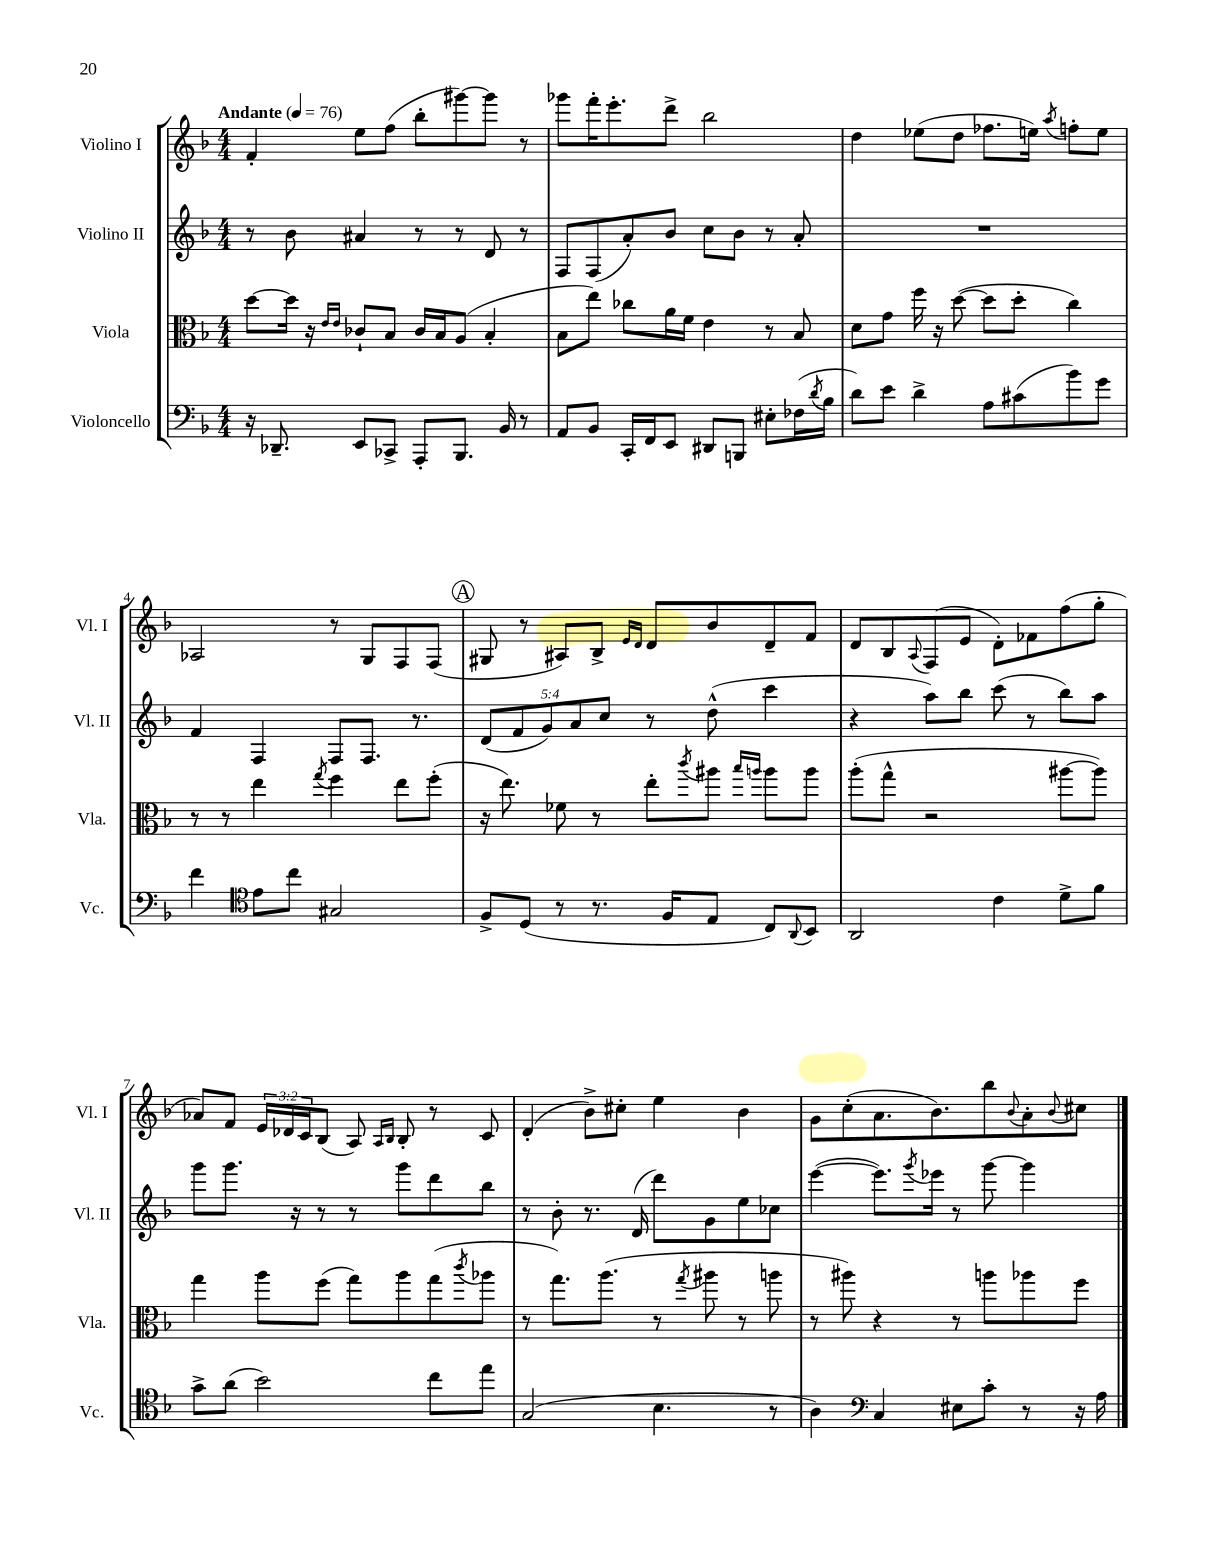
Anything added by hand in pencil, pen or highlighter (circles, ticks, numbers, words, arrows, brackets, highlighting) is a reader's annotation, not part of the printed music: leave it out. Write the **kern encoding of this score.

**kern	**kern	**kern	**kern
*part4	*part3	*part2	*part1
*staff4	*staff3	*staff2	*staff1
*I"Violoncello	*I"Viola	*I"Violino II	*I"Violino I
*I'Vc.	*I'Vla.	*I'Vl. II	*I'Vl. I
*clefF4	*clefC3	*clefG2	*clefG2
*k[b-]	*k[b-]	*k[b-]	*k[b-]
*M4/4	*M4/4	*M4/4	*M4/4
*MM76	*MM76	*MM76	*MM76
=1	=1	=1	=1
!	!	!	!LO:TX:a:B:t=Andante
16r	[8dd\L	8r	4f'/
8.DD-X~/	.	.	.
.	16dd\Jk]	8b-\	.
.	16r	.	.
.	16qqe/LL	.	.
.	16qqe/JJ	.	.
8EE/L	8c-X`/L	4a#X/	8ee\L
8CC-X^/J	8B-/J	.	(8ff\J
8AAA'/L	16c-/LL	8r	8bb-'\L
.	16B-/J	.	.
8.BBB-/J	(8A/J	8r	[8ggg#X\)
.	4B-'/	8d/	8ggg#\J]
16BB-/	.	.	.
8r	.	8r	8r
=2	=2	=2	=2
8AA/L	8B-\L	8F/L	8ggg-X\L
8BB-/J	8ee\J)	(8F/	16fff'\K
.	.	.	8.eee'\
16CC'/LL	8cc-X\L	8a'/)	.
16FF/J	.	.	.
8EE/J	16a\L	8b-/J	8ddd^\J
.	16f\JJ	.	.
8DD#X/L	4e\	8cc\L	2bb-\
8BBBn/J	.	8b-\J	.
8E#X'\L	8r	8r	.
(16F-X\L	8B-/	8a'/	.
8qd/	.	.	.
16B-\JJ	.	.	.
=3	=3	=3	=3
8d\L)	8d\L	1r	4dd\
8e\J	8g\J	.	.
4d^\	16ff\	.	(8ee-X\L
.	16r	.	.
.	([8dd\	.	8dd\J
8A\L	8dd\L]	.	8.ff-X\L
(8c#X\	8dd'\J	.	.
.	.	.	16een\Jk)
.	.	.	8qaa/
8b-\)	4cc\)	.	8ffn'\L
8g\J	.	.	8ee\J
!!LO:LB:g=z
=4	=4	=4	=4
4f\	8r	4f/	2A-X/
.	8r	.	.
*clefC4	*	*	*
8e\L	4ee\	4F/	.
8cc\J	.	.	.
.	8qgg/	.	.
2G#X/	4ff\	8F/L	8r
.	.	8.F/J	8G/L
.	8ee\L	.	8F/
.	.	8.r	.
.	(8ff'\J	.	(8F/J
!!LO:REH:place=s1:t=A
=5	=5	=5	=5
8F^/L	16r	(10d/L	8G#X/
.	8.ee\)	.	.
.	.	10f/	.
(8D/J	.	.	8r
.	.	10g/)	.
8r	8f-X\	.	8A#X/L)
.	.	10a/	.
8.r	8r	.	8B-^/J
.	.	10cc/J	.
.	.	.	16qqe/LL
.	.	.	16qqd/JJ
.	8ee'\L	8r	8d/L
16F/KL	.	.	.
.	8qccc/	.	.
8E/J	8aa#X\J	(8dd^^\	8b-/
.	16qqbb-/LL	.	.
.	16qqaan/JJ	.	.
8C/L)	8aa\L	4ccc\	8d~/
8qqAA/	.	.	.
8BB-/J	8aa\J	.	8f/J
=6	=6	=6	=6
2AA/	(8aa'\L	4r	8d/L
.	8gg^^\J	.	8B-/
.	.	.	8qqA/
.	2r	8aa\L)	(8F/
.	.	8bb-\J	8e/J
4c\	.	(8ccc\	8d'\L)
.	.	8r	8f-X\
8d^\L	[8aa#X\L	8bb-\L)	(8ff\
8f\J	8aa#\J])	8aa\J	8gg'\J
!!LO:LB:g=z
=7	=7	=7	=7
8g^\L	4gg\	8ggg\L	8a-X/L)
(8a\J	.	8.ggg\J	8f/J
2b-\)	8aa\L	.	24e/LL
.	.	.	24d-X/
.	.	16r	.
.	.	.	24c/J
.	(8ff\J	8r	(8B-/J
.	8gg\L)	8r	8A/)
.	.	.	16qqA/LL
.	.	.	16qqB-/JJ
.	8aa\	8ggg\L	8B-'/
8cc\L	(8gg\	8ddd\	8r
.	8qccc/	.	.
8ee\J	8aa-X\J	8bb-\J	8c/
=8	=8	=8	=8
(2G/	8r	8r	(4d'/
.	8.gg\L)	8b-'\	.
.	.	8.r	8b-^\L)
.	(8.aa\J	.	.
.	.	.	8cc#X'\J
.	.	(16d/	.
4.B-\	8r	8ddd\L)	4ee\
.	8qgg/	.	.
.	8aa#X\	8g\	.
.	8r	8ee\	4b-\
8r	8aan\	8cc-X\J	.
=9	=9	=9	=9
4A\)	8r	([4eee\	8g\L
.	8aa#X\)	.	(8cc'\
*clefF4	*	*	*
4C/	4r	8.eee\L])	8.a\
.	.	8qggg/	.
.	.	16eee-X\Jk	8.b-\)
8E#X\L	8r	8r	.
8c'\J	8aan\L	[8ggg\	8bb-\
.	.	.	8qqb-/
8r	8aa-X\	4ggg\]	8a'\
.	.	.	8qqb-/
16r	8ff\J	.	8cc#X\J
16A\	.	.	.
==	==	==	==
*-	*-	*-	*-
